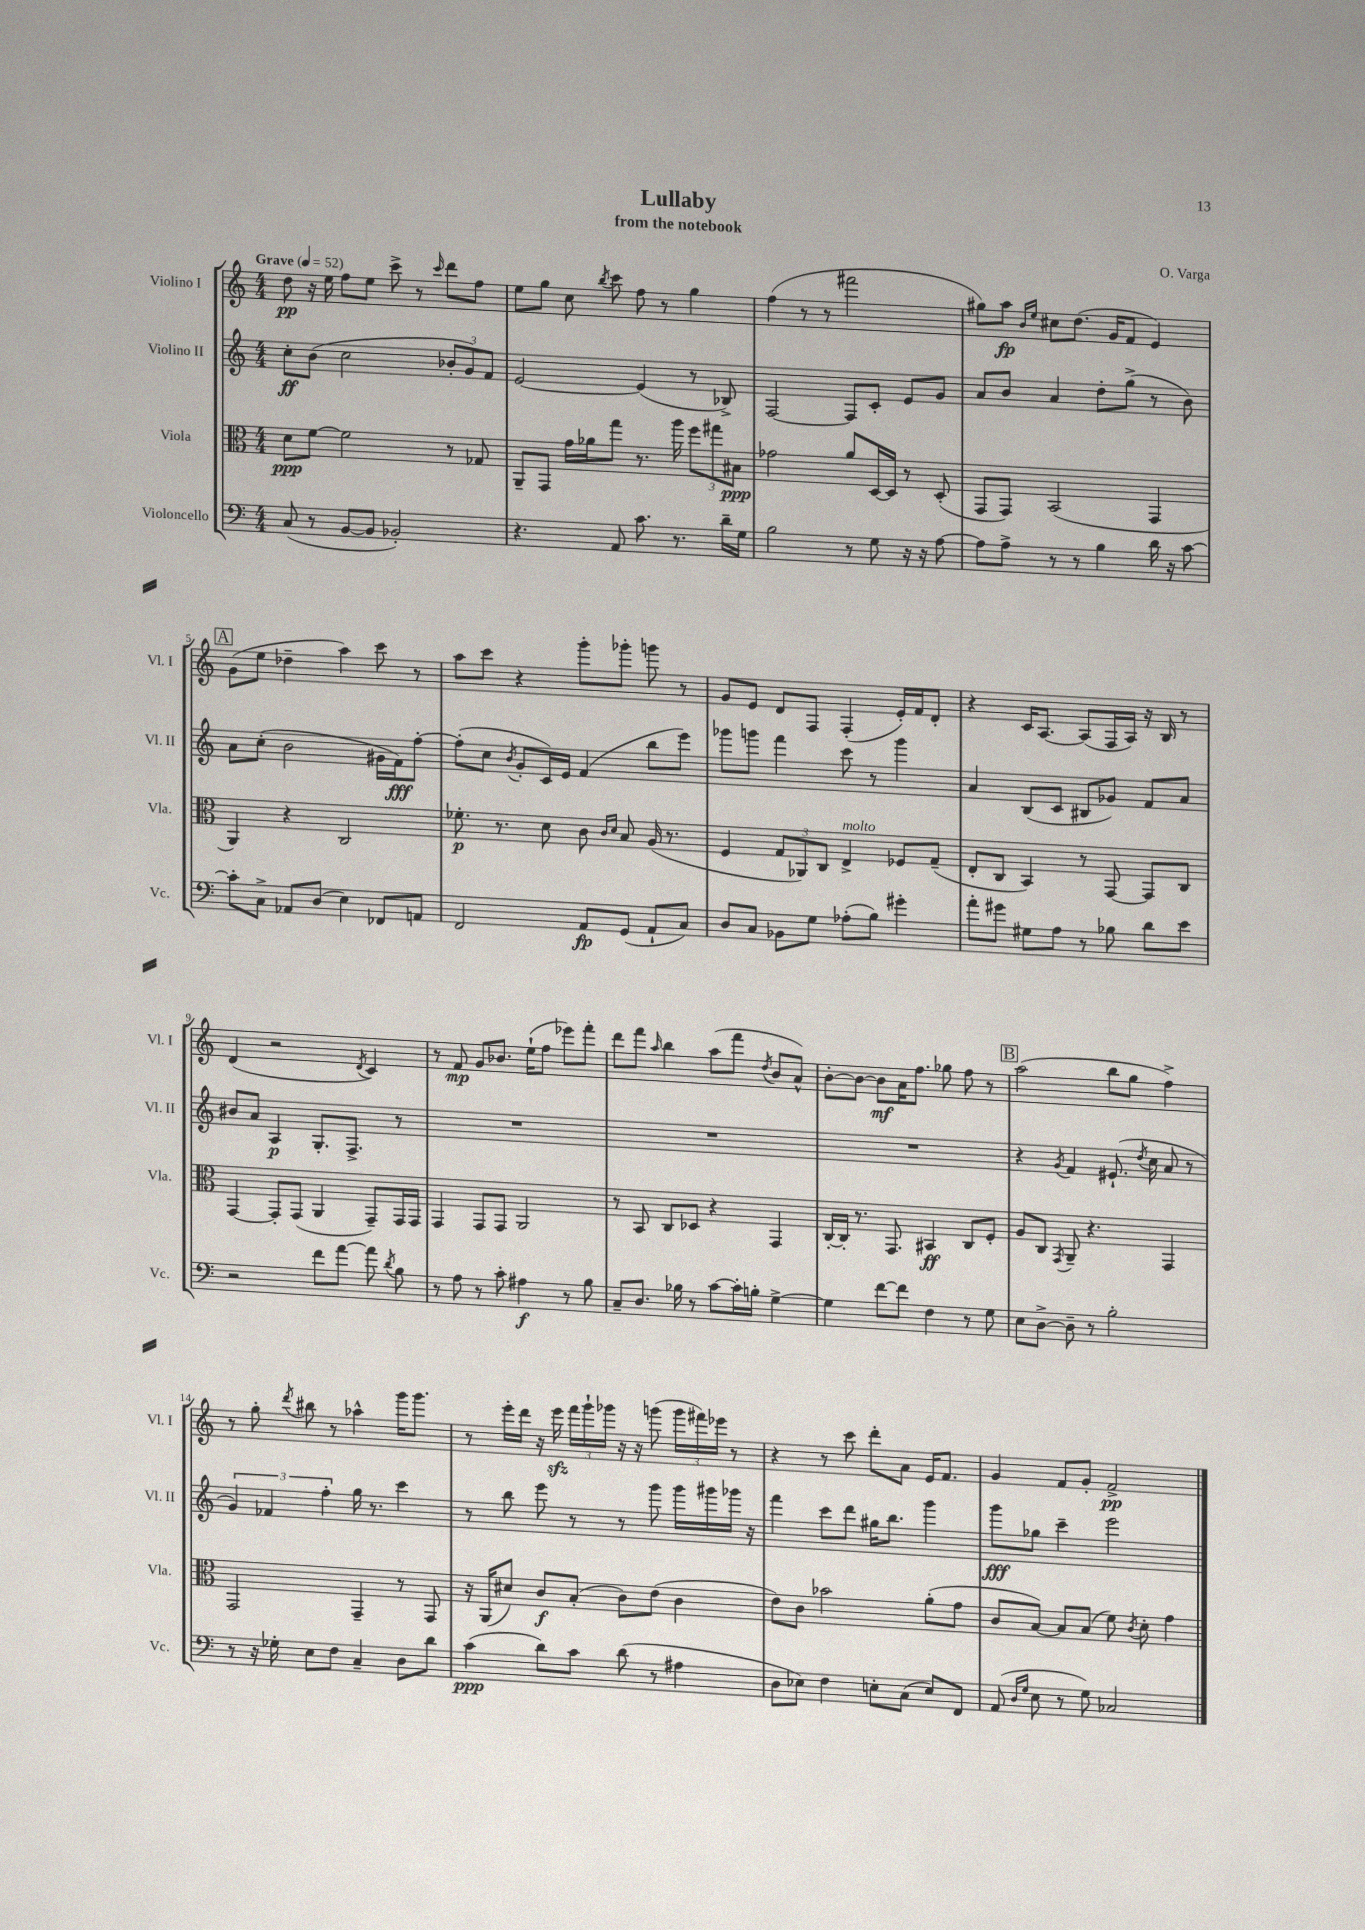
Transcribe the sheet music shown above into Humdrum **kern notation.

**kern	**kern	**kern	**kern
*staff4	*staff3	*staff2	*staff1
*clefF4	*clefC3	*clefG2	*clefG2
*k[]	*k[]	*k[]	*k[]
*M4/4	*M4/4	*M4/4	*M4/4
*MM52	*MM52	*MM52	*MM52
(8C	8d	8cc'	8dd
8r	[8f	(8b	16r
.	.	.	16ee
[8BB	2f]	2cc	8ff
8BB]	.	.	8ee
2BB-')	.	.	8ccc^
.	.	.	8r
.	.	.	16qqccc
.	8r	12b-'	8ddd
.	.	12g)	.
.	8G-	.	8ff
.	.	12f	.
=	=	=	=
4.r	8AA~	[2e	8ee
.	8GG	.	8gg
.	16g	.	8cc
.	16a-	.	.
.	.	.	8qbb
8AA	8gg	.	8ccc
8.c	8.r	(4e]	8ff
.	.	.	8r
8.r	16aa	.	.
.	12ff	8r	4gg
.	12gg#	.	.
16d~	.	8B-^)	.
.	12B#	.	.
16G	.	.	.
=	=	=	=
2B	2g-	[2F	(4ff
.	.	.	8r
.	.	.	8r
8r	8a	8F]	2fff#
8G	[16D	8c'	.
.	16D]	.	.
16r	8r	8e	.
16r	.	.	.
[8A	(8D'	8g	.
=	=	=	=
8A]	8GG	8a	8gg#)
8A^	8GG)	8b	8aa
.	.	.	16qqb
.	.	.	16qqee
8r	(2BB	4a	8cc#
8r	.	.	(8.dd
4B	.	8dd'	.
.	.	.	16g
.	.	(8gg^	8f
16d	4GG	8r	4e)
16r	.	.	.
[8c	.	8b)	.
=	=	=	=
8c']	4AA)	8a	(8g
8C^	.	(8cc'	8ee
8AA-	4r	2b	4dd-~
(8D	.	.	.
4E)	2C	.	4aa)
8FF-	.	16g#	8ccc
.	.	16f)	.
8AA	.	[8ff'	8r
=	=	=	=
2FF	8.f-'	(8ff']	8aa
.	.	8cc	8ccc
.	8.r	.	.
.	.	8qb	.
.	.	8g'	4r
.	8d	16c)	.
.	.	16e	.
8AA	8c	(4f	8ggg'
.	16qqc	.	.
.	16qqd	.	.
(8GG	8B	.	8ggg-'
8AA`	(16A	8bb	8ggg
.	8.r	.	.
8C)	.	8eee)	8r
=	=	=	=
8D	4F	8ggg-	8g
8C	.	8ggg	8e
8BB-	12G	4fff	8d
.	12AA-)	.	.
8G	.	.	8F
.	12C	.	.
(8A-'	4E^	8ccc	(4F'
8B)	.	8r	.
4g#'	8F-	4ggg	16e')
.	.	.	16f
.	(8G~	.	8d'
=	=	=	=
8a'	8E'	4a	4r
8g#	8C	.	.
8G#	4BB)	(8B	16c
.	.	.	[8.A
8A	.	8c	.
8r	8r	8B#	(8A]
8B-	[8GG	8g-)	16F
.	.	.	16A)
8d	8GG]	8f	16r
.	.	.	16B
8e	8C	8a	8r
=	=	=	=
2r	[4GG	8b#	(4d
.	.	8a	.
.	8GG']	4A	2r
.	(8GG	.	.
8f	4AA	8.G'	.
[8a	.	.	.
.	.	8.F^	.
.	.	.	8qd
8a]	8GG~)	.	4c)
8qd	.	.	.
8B	16GG	8r	.
.	16GG	.	.
=	=	=	=
8r	4GG	1r	8r
8A	.	.	8f
8r	8GG	.	8g
8c'	8GG	.	8.b-
4A#	2AA	.	.
.	.	.	(16ee`
.	.	.	8ff
8r	.	.	8eee-)
8B	.	.	8fff'
=	=	=	=
8C~	8r	1r	8ddd
8.D	8BB	.	8fff
.	.	.	16qqaa
.	8C	.	4bb
16B-	.	.	.
8r	8D-	.	.
[8c	4r	.	(8aa
16c']	.	.	8fff
16B'	.	.	.
.	.	.	8qdd
[4G^	4GG	.	8b
.	.	.	8a^^)
=	=	=	=
4G]	[16C'	1r	[8b'
.	16C']	.	.
.	8.r	.	8b_
[8f	.	.	8b]
.	8.GG	.	.
8f]	.	.	16a
.	.	.	8.ff
4F	4BB#	.	.
.	.	.	8gg-
8r	8C	.	8ff
8G	8F'	.	8r
=	=	=	=
8E	8A	4r	(2aa
[8D^	8C	.	.
.	8qGG	8qg	.
8D~]	8AA~	4f	.
8r	4.r	.	.
2B'	.	(8.e#`	8bb
.	.	.	8gg
.	.	8qdd	.
.	.	16cc	.
.	4GG	8a	4ff^)
.	.	8r	.
=	=	=	=
8r	2GG	6g)	8r
16r	.	.	8gg'
.	.	6f-	.
16G-'	.	.	.
.	.	.	8qddd
8E	.	.	8bb#
.	.	6ff'	.
8F	.	.	8r
4C~	4GG~	16gg	4aa-^^
.	.	8.r	.
8D	8r	4ccc	16ggg
.	.	.	8.ggg
8d	8GG	.	.
=	=	=	=
(4c	16r	8r	8r
.	(16AA	.	.
.	8d#)	8bb	16eee'
.	.	.	16ddd
8d)	8c	8eee	16r
.	.	.	16eee
8c	(8B'	8r	24fff
.	.	.	24ggg`
.	.	.	24ggg-
(8d	8c)	8r	16r
.	.	.	16r
8r	(8e	8ggg	(8ggg
4A#	4c	16ggg	24ggg
.	.	.	24fff#)
.	.	16ggg#	.
.	.	.	24eee-
.	.	16ggg-	8r
.	.	16r	.
=	=	=	=
8D	8e)	4fff	4r
8E-)	8c	.	.
4F	2b-	8ccc	8r
.	.	8ddd	8ccc
8E'	.	16gg#	8ddd'
.	.	8.bb	.
(8C	.	.	8a
8E)	(8a'	4ggg	16e
.	.	.	8.f
8FF	8g	.	.
=	=	=	=
(8AA	8c	8ggg	4g
16qqD	.	.	.
16qqG	.	.	.
8E	[8B)	8gg-	.
8r	8B]	4ccc~	8f
8G)	(8B	.	8g'
2C-	8f)	2eee	2f^
.	8qc	.	.
.	8d'	.	.
.	4g	.	.
==	==	==	==
*-	*-	*-	*-
